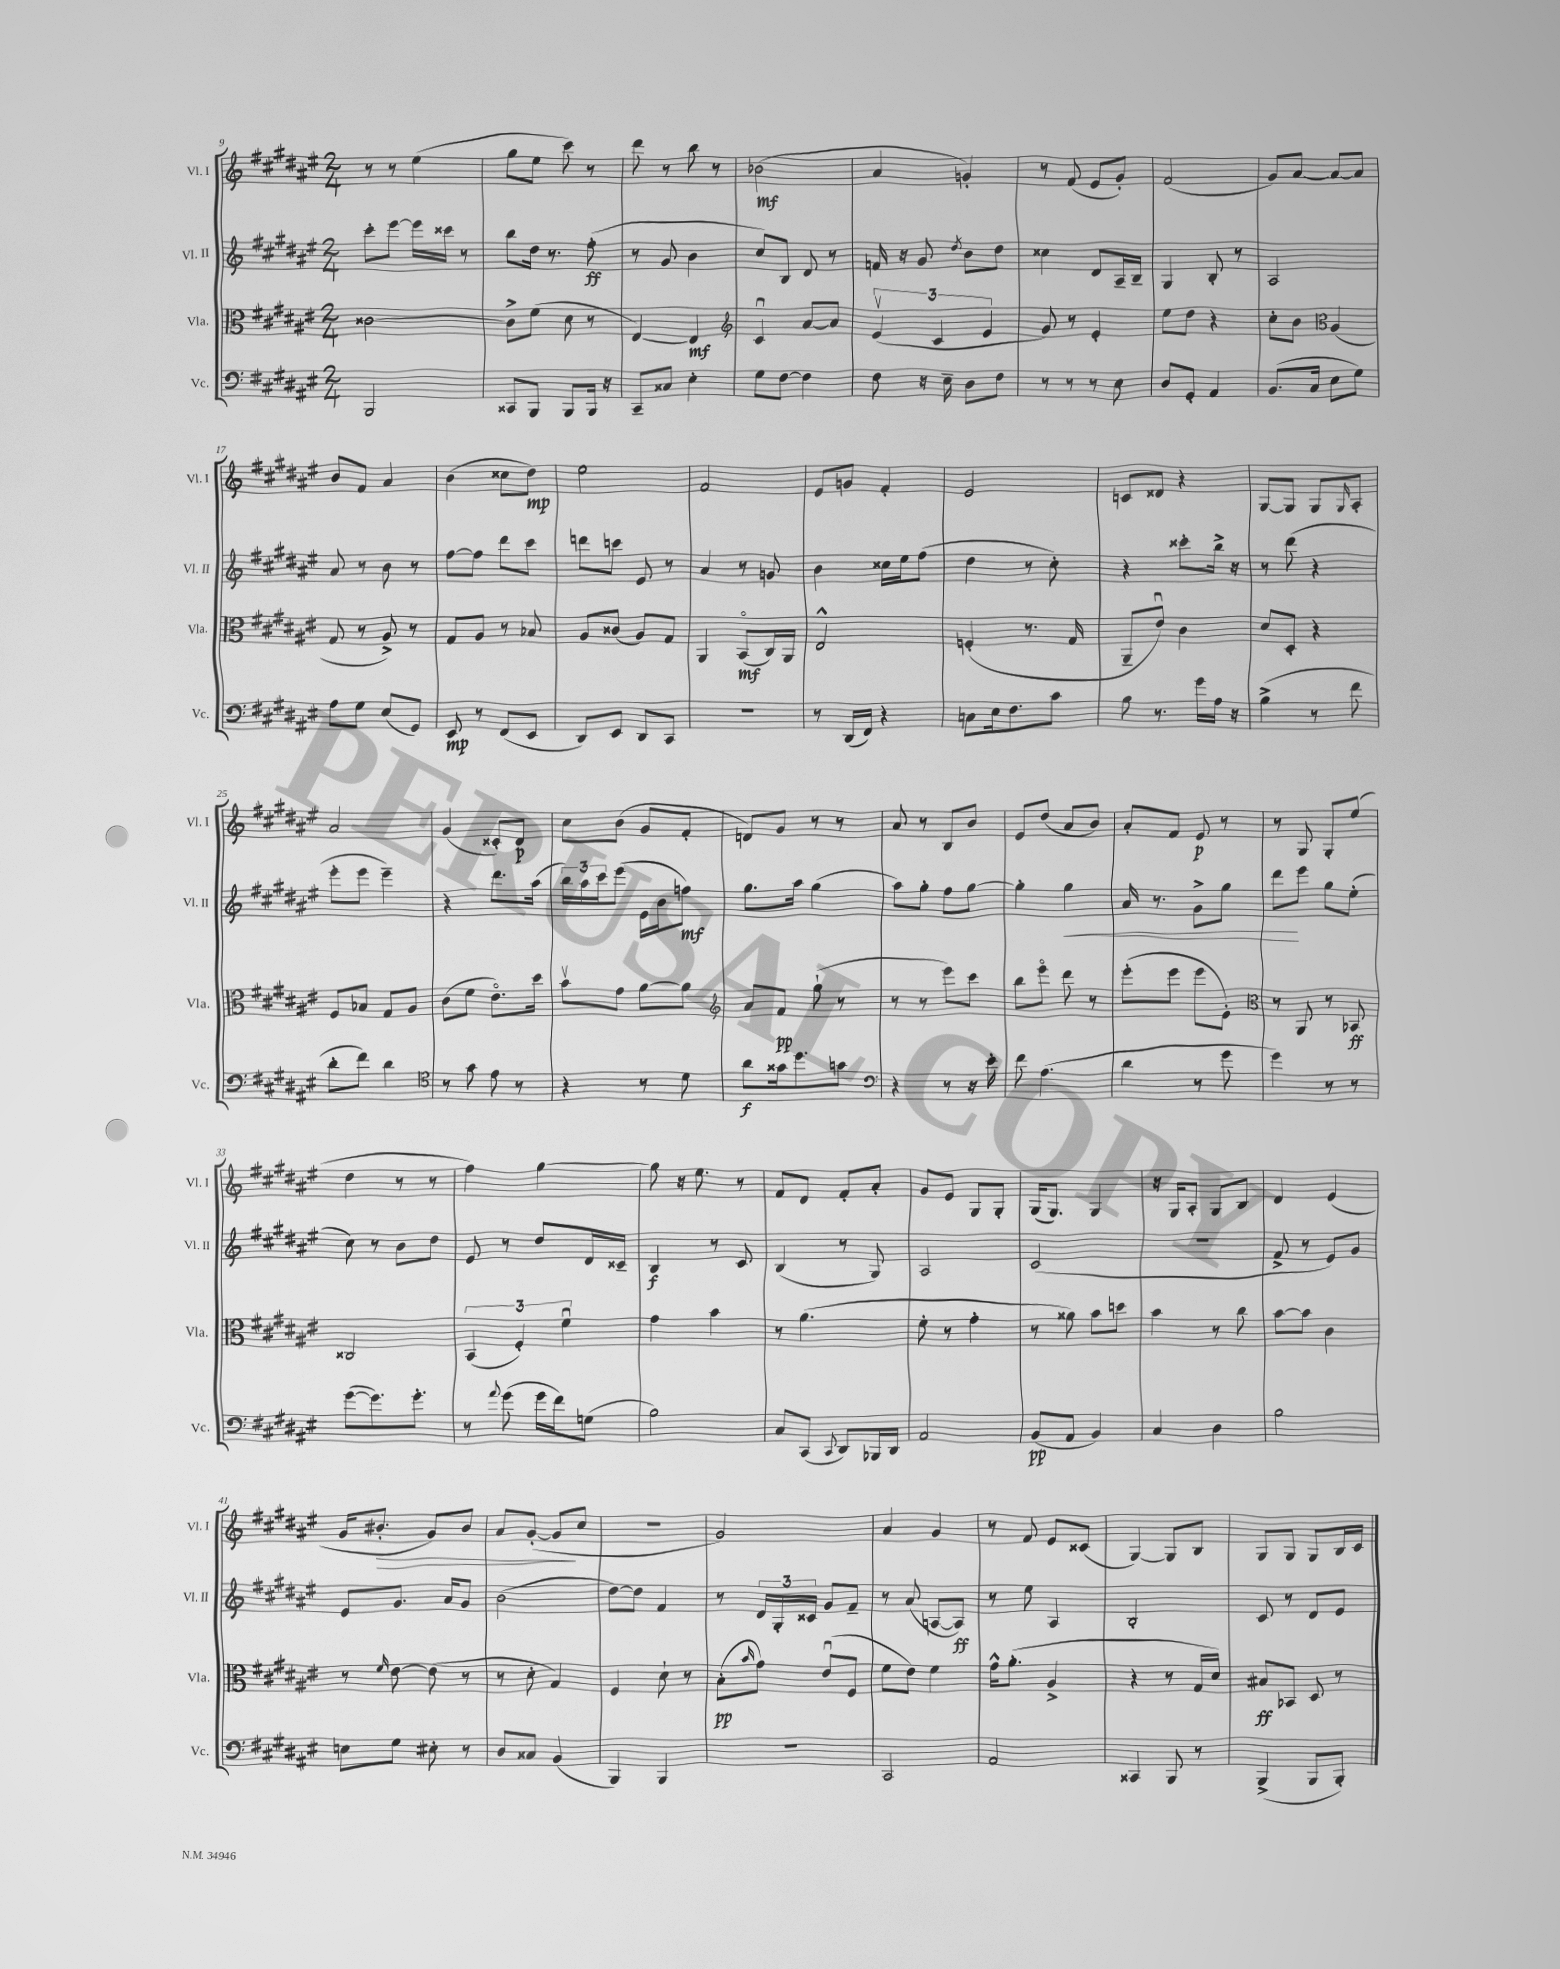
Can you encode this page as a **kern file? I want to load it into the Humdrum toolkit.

**kern	**kern	**kern	**kern
*staff4	*staff3	*staff2	*staff1
*clefF4	*clefC3	*clefG2	*clefG2
*k[f#c#g#d#a#e#]	*k[f#c#g#d#a#e#]	*k[f#c#g#d#a#e#]	*k[f#c#g#d#a#e#]
*M2/4	*M2/4	*M2/4	*M2/4
2BBB/	[2c##\	8ccc#'\L	8r
.	.	[8eee#\J	8r
.	.	16eee#\]LL	(4ee#\
.	.	16ccc##\JJ	.
.	.	8r	.
=	=	=	=
8CC##/L	8c##^\]L	8bb\L	8gg#\L
8BBB/J	(8f#\J	16dd#\Jk	8ee#\J
.	.	8.r	.
8BBB/L	8d#\	.	8ccc#\)
16BBB/Jk	8r	(8ff#'\	8r
16r	.	.	.
=	=	=	=
8CC#~/L	[4E#/)	8r	8ddd#\
8C##/J	.	8g#/	8r
4E#'\	4E#/]	4b\	8bb\
.	.	.	8r
=	=	=	=
*	*clefG2	*	*
8G#\L	4c#u/	8cc#/L)	(2b-\
[8F#\J	.	8B/J	.
4F#\]	[8a#/L	8d#/	.
.	8a#/]J	8r	.
=	=	=	=
8F#\	(6e#v/	16f/	4a#/
.	.	16r	.
16r	.	8g#/	.
.	6c#/	.	.
16E#~\	.	.	.
.	.	8qdd#/	.
8D#\L	.	8b\L	4g'/)
.	6e#/	.	.
8F#\J	.	8dd#\J	.
=	=	=	=
8r	8g#/)	4cc##\	8r
8r	8r	.	(8f#/
8r	4e#'/	8d#/L	8e#/L
8E#\	.	16A#~/L	8g#'/J)
.	.	16B~/JJ	.
=	=	=	=
8D#/L	8ee#\L	4G#/	(2f#/
8GG#'/J	8dd#\J	.	.
4AA#/	4r	8B'/	.
.	.	8r	.
=	=	=	=
(8.BB/L	8cc#'\L	2A#/	8g#/L)
.	8b\J	.	[8a#/J
16C#/Jk	.	.	.
*	*clefC3	*	*
8E#\L	(4A#/	.	8a#/_L
8G#\J)	.	.	8a#/]J
=	=	=	=
8A#\L	8G#/	8a#/	8b/L
8G#\J	8r	8r	8f#/J
(8E#/L	8A#^/)	8b\	4a#/
8GG#/J)	8r	8r	.
=	=	=	=
8EE#/	8G#/L	[8ff#\L	(4b\
8r	8A#/J	8ff#\]J	.
(8FF#/L	8r	8ddd#\L	8cc##\L
8EE#/J	8B-/	8ccc#\J	8dd#\J)
=	=	=	=
8DD#/L)	8A#/L	8ddd\L	2ee#\
8EE#/J	(8c##/J	8ccc\J	.
8DD#/L	8A#/L)	8e#/	.
8CC#/J	8G#/J	8r	.
=	=	=	=
2r	4AA#/	4a#/	2f#/
.	(8BBo/L	8r	.
.	16C#/L)	8g/	.
.	16AA#/JJ	.	.
=	=	=	=
8r	2E#^^/	4b\	8e#/L
(16DD#/LL	.	.	8g/J
16FF#/JJ)	.	.	.
4r	.	16cc##\LL	4f#'/
.	.	16ee#\J	.
.	.	(8ff#\J	.
=	=	=	=
8C\L	(4F'/	4dd#\	2e#/
16E#\k	.	.	.
8.F#\	.	.	.
.	8.r	8r	.
8c#\J	.	8cc#'\)	.
.	16G#/	.	.
=	=	=	=
8B\	8AA#~/L	4r	8c/L
8.r	8e#u/J)	.	8d##/J
.	4c#\	8ccc##'\L	4r
16g#\LL	.	.	.
16A#\JJ	.	16bb^\Jk	.
16r	.	16r	.
=	=	=	=
(4B^\	8d#/L	8r	[8G#/L
.	8D#'/J	(8ddd#\	8G#/]J
8r	4r	4r	8G#/L
.	.	.	16qqG#/
8f#\	.	.	8A#'/J
=	=	=	=
8d#'\L	8F#/L	8eee#'\L	2a#/
8f#\J)	8B-/J	8eee#\J	.
4d#\	8G#/L	4eee#~\)	.
.	8A#/J	.	.
=	=	=	=
*clefC4	*	*	*
8r	(8c#\L	4r	(4g#/
8g#\	8f#\J	.	.
8e#\	8.e#o\L)	8.ddd#\L	8c##'/L)
8r	.	.	8d#/J
.	16dd#\Jk	(16aa#\Jk	.
=	=	=	=
4r	8bv\L	24bb\LL)	8cc#\L
.	.	24aa#\	.
.	.	24ccc#\J	.
.	8g#\J	(8eee#\J	(8b\J
8r	[8a#\L	16e#\LL	8g#/L
.	.	16b\J	.
8d#\	8a#\]J	8ff\J)	8f#'/J
=	=	=	=
*	*clefG2	*	*
8a#\L	8a#/L	8.gg#\L	8d/L)
16g##\k	8f#/J	.	8g#/J
8.dd#\	.	16aa#\Jk	.
.	(8gg#`\	(4gg#\	8r
8g\J	8r	.	8r
=	=	=	=
*clefF4	*	*	*
4r	8r	8aa#\L)	8a#/
.	8r	8gg#'\J	8r
8r	8eee#\L)	8ff#\L	8B/L
16r	8ccc#\J	[8gg#\J	8b/J
16e#'\	.	.	.
=	=	=	=
8f#\	8bb\L	4gg#'\]	8e#/L
(4.A#\	8eee#o\J	.	(8dd#/J
.	8ddd#\	4gg#\	8a#/L
.	8r	.	8b/J)
=	=	=	=
4d#\	(8eee#'\L	16a#/	8a#'/L
.	.	8.r	.
.	8eee#\J	.	8f#/J
8r	8eee#\L	8g#^\L	8e#/
8g#\	8e#'\J)	8gg#\J	8r
=	=	=	=
*	*clefC3	*	*
4g#\)	8r	8ddd#\L	8r
.	8AA#/	8eee#\J	8G#/
8r	8r	8gg#\L	8G#'/L
8r	8BB-/	(8ee#'\J	(8ee#/J
=	=	=	=
([8g#\L	2C##/	8cc#\)	4dd#\
8.g#\])	.	8r	.
.	.	8b\L	8r
8.g#'\J	.	.	.
.	.	8dd#\J	8r
=	=	=	=
8r	(6BB/	8e#/	4ff#\)
8qqa#/	.	.	.
(8g#\	.	8r	.
.	6F#'/)	.	.
16g#\LL	.	8dd#/L	[4gg#\
16f#\J)	.	.	.
.	6f#u\	.	.
(8G\J	.	16d#/L	.
.	.	16c##~/JJ	.
=	=	=	=
2B\)	4g#\	4B/	8gg#\]
.	.	.	16r
.	.	.	8.ee#\
.	4b\	8r	.
.	.	8c#/	8r
=	=	=	=
8C#/L	8r	(4B/	8f#/L
(8CC#/J	(4.a#\	.	8d#/J
8qqCC#/	.	.	.
8DD#/L)	.	8r	8f#'/L
16BBB-/L	.	8G#/)	8a#'/J
16DD#/JJ	.	.	.
=	=	=	=
2AA#/	8f#'\	2A#/	8g#/L
.	8r	.	8e#/J
.	4g#'\	.	8G#/L
.	.	.	8G#'/J
=	=	=	=
(8BB/L	8r	(2c#/	(16G#/LK
.	.	.	8.G#/J)
8AA#/J	8a##\)	.	.
4BB/)	8b\L	.	4G#/
.	8dd\J	.	.
=	=	=	=
4C#/	4b\	2r	16r
.	.	.	16G#/LK
.	.	.	8A#'/J
4D#\	8r	.	8G#/L
.	8cc#\	.	8B/J
=	=	=	=
2B\	[8b\L	8f#^/	4d#/
.	8b\]J	8r	.
.	4c#\	8e#/L)	(4e#/
.	.	8g#/J	.
=	=	=	=
8E\L	8r	8e#/L	16g#/LK
.	.	.	8.b#'/J
.	16qqf#/	.	.
8G#\J	[8e#\	8.g#/J	.
8E#'\	(8e#\]	.	8g#/L)
.	.	16a#/LK	.
8r	8r	8g#/J	8b#/J
=	=	=	=
8D#/L	8r	(2b\	8a#/L
8C##/J	8d#'\	.	([8g#'/J
(4BB/	4G#/)	.	8g#/]L
.	.	.	8cc#/J
=	=	=	=
4BBB/)	4F#/	[8dd#\L)	2r
.	.	8dd#\]J	.
4BBB/	8d#`\	4f#/	.
.	8r	.	.
=	=	=	=
2r	(8B'\L	8r	2g#/)
.	16qqb/	.	.
.	8g#\J)	24d#/LL	.
.	.	24G#'/	.
.	.	24c##/JJ	.
.	(8e#u/L	8g#/L	.
.	8F#/J	8f#~/J	.
=	=	=	=
2CC#/	8f#\L	8r	4a#/
.	8e#\J)	(8a#/	.
.	4f#\	[8A/L	4g#/
.	.	8A/]J)	.
=	=	=	=
2AA#/	16g#^^\LK	8r	8r
.	(8.a#'\J	.	.
.	.	8ee#\	8f#/
.	4A#^/	4A#/	8e#/L
.	.	.	(8c##/J
=	=	=	=
4CC##/	4r	2B'/	[4G#/)
8BBB/	8r	.	8G#/]L
8r	16G#/LL	.	8B/J
.	16d#/JJ)	.	.
=	=	=	=
(4BBB^/	8B#/L	8c#/	8G#/L
.	8BB-/J	8r	8G#/J
8BBB/L	8D#/	8d#/L	8G#/L
8BBB'/J)	8r	8e#/J	16B/L
.	.	.	16c#/JJ
==	==	==	==
*-	*-	*-	*-
